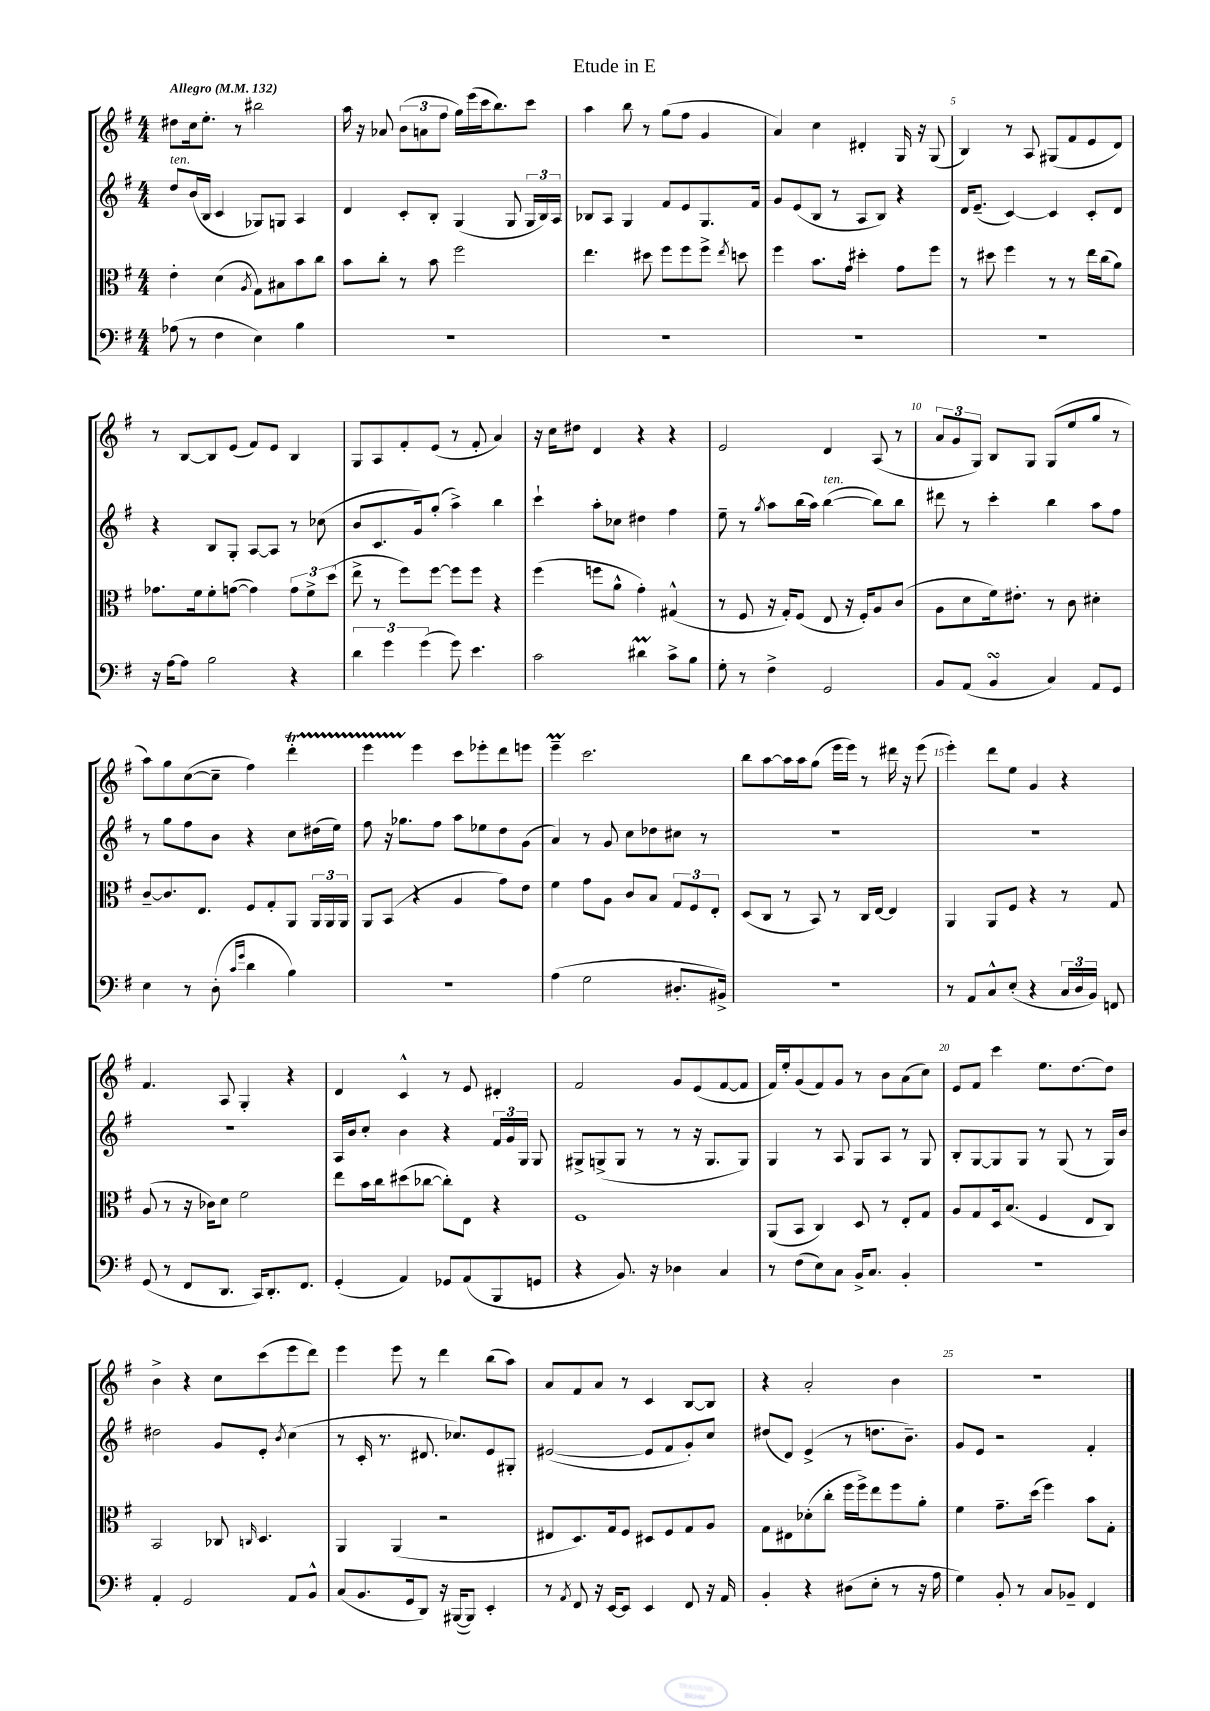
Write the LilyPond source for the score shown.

\header { title = "Etude in E" }
<<
\new StaffGroup <<
\new Staff = "s0" {
    \clef treble \key g \major \numericTimeSignature \time 4/4 \tempo "Allegro" 4 = 132
    \autoBeamOff dis''8[ c''16 e''8.]-. r8 bis''2 |
    a''16 r16 aes'8 \tuplet 3/2 { b'8[( a'8 fis''8] } g''16[) e'''16( c'''16 b''8.) c'''8] |
    a''4 b''8 r8 g''8[( fis''8] g'4 |
    a'4) c''4 dis'4-. g16 r16 g8( |
    b4) r8 a8 gis8[( fis'8 e'8 d'8]) |
    r8 b8[~ b8 e'8]( fis'8[) e'8] b4 |
    g8[ a8 fis'8-. e'8]( r8 fis'8-. a'4) |
    r16 c''16[ dis''8] d'4 r4 r4 |
    e'2 d'4 a8( r8 |
    \tuplet 3/2 { a'8[ g'8 g8]) } b8[ g8] g8[( e''8 g''8] r8 |
    a''8[) g''8 c''8~( c''8]-- fis''4) d'''4-.\startTrillSpan |
    e'''4 e'''4\stopTrillSpan c'''8[ ees'''8-. d'''8 e'''8] |
    e'''4--\prall c'''2. |
    b''8[ a''8~ a''16 a''16 g''8]( e'''16[ e'''16]) r8 dis'''16 r16 e'''8( |
    e'''4-.) d'''8[ e''8] g'4 r4 |
    fis'4. a8 g4-. r4 |
    d'4 c'4-^ r8 e'8 dis'4-. |
    fis'2 g'8[ e'8( fis'8~ fis'8] |
    fis'16[) e''16-. g'8( fis'8) g'8] r8 b'8[ a'8( c''8]) |
    e'8[ fis'8] c'''4 e''8.[ d''8.~ d''8] |
    b'4-> r4 c''8[ c'''8( e'''8 d'''8]) |
    e'''4 e'''8 r8 d'''4 b''8[( a''8]) |
    a'8[ fis'8 a'8] r8 c'4 b8[~ b8] |
    r4 a'2-. b'4 |
    R1 \bar "|." |
}
\new Staff = "s1" {
    \clef treble \key g \major \numericTimeSignature \time 4/4
    \autoBeamOff d''8[^\markup { \italic "ten." } b'16( b16] c'4 ges8[) g8] a4 |
    d'4 c'8[-. b8]-. g4( g8 \tuplet 3/2 { g16[ b16) a16] } |
    bes8[ a8] g4 fis'8[ e'8 g8. fis'16] |
    g'8[ e'8( b8] r8 a8[ b8]) r4 |
    d'16[ e'8.]--( c'4~) c'4 c'8[-. d'8] |
    r4 b8[ g8]-. a8[~ a8] r8 ces''8( |
    b'8[ c'8. g'16) g''8]-.( a''4->) b''4 |
    c'''4-! a''8[-. ces''8] dis''4 fis''4 |
    e''8-- r8 \acciaccatura { g''8 } a''8[ b''16( a''16]) b''4~^\markup { \italic "ten." }( b''8[) b''8] |
    dis'''8 r8 c'''4-. b''4 a''8[ fis''8] |
    r8 g''8[ fis''8 b'8] r4 c''8[ dis''16( e''16]) |
    fis''8 r16 ges''8.[ fis''8] a''8[ ees''8 d''8 g'8]( |
    a'4) r8 g'8 c''8[ des''8 cis''8] r8 |
    R1 |
    R1 |
    R1 |
    a16[ b'16 c''8]-. b'4 r4 \tuplet 3/2 { fis'16[ g'16 g16] } g8 |
    gis8[-> g8->( g8] r8 r8 r16 g8.[ g8]) |
    g4 r8 a8 g8[ a8] r8 g8 |
    b8[-. g8~ g8 g8] r8 g8( r8 g16[) b'16] |
    dis''2 g'8[ e'8]-. \acciaccatura { b'8 } c''4( |
    r8 c'16-. r8. dis'8. ces''8.[) e'8 gis8]-. |
    eis'2~( eis'8[ fis'8 g'8-.) c''8] |
    dis''8[( d'8]) e'4->( r8 d''8.[ b'8.]--) |
    g'8[ e'8] r2 fis'4-. \bar "|." |
}
\new Staff = "s2" {
    \clef alto \key g \major \numericTimeSignature \time 4/4
    \autoBeamOff e'4-. d'4( \acciaccatura { a8 } g8[) bis8 b'8 c''8] |
    b'8[ c''8]-. r8 b'8 fis''2 |
    e''4. dis''8 fis''8[ fis''8 fis''8]-> \acciaccatura { e''8 } d''8 |
    fis''4 b'8.[ g'16] dis''4-. g'8[ fis''8] |
    r8 dis''8 fis''4 r8 r8 e''16[ c''16( a'8]) |
    ges'8.[ fis'16 fis'8-. g'8]~( g'4) \tuplet 3/2 { g'8[ fis'8-> d''8]( } |
    e''8-> r8 fis''8[) fis''8]~ fis''8[ fis''8] r4 |
    fis''4( f''8[ a'8]-^ g'4-.) gis4-^( |
    r8 fis8 r16 g16[-.) fis8]( e8 r16 fis16[-.) a8 c'8]( |
    a8[ d'8 fis'16) eis'8.]-. r8 c'8 dis'4-. |
    c'8[~-- c'8. e8.] fis8[ g8-. a,8] \tuplet 3/2 { a,16[ a,16 a,16] } |
    a,8[ b,8]( r4 a4 g'8[) e'8] |
    fis'4 g'8[ a8] c'8[ b8] \tuplet 3/2 { g8[ fis8 e8]-. } |
    d8[( c8] r8 b,8) r8 c16[ e16]~ e4 |
    a,4 a,8[ fis8] r4 r8 g8 |
    a8( r8 r16 ces'16[) d'8] fis'2 |
    e''8[ b'16 c''16 dis''8( ces''8]~ ces''8[-.) e8] r4 |
    fis1 |
    a,8[( b,8] c4) d8 r8 e8[-. g8] |
    a8[ g8 d16 b8.]( fis4 e8[ c8]) |
    b,2 ces8 \grace { c16 } d4. |
    a,4 a,4( r2 |
    eis8[ d8.) g16 fis8] dis8[ fis8 g8 a8] |
    g8[ eis8 des'8-.( c''8]-. fis''16[ fis''16->) e''8 fis''8 a'8]-. |
    fis'4 g'8.[-- d''16]( fis''4) b'8[ g8]-. \bar "|." |
}
\new Staff = "s3" {
    \clef bass \key g \major \numericTimeSignature \time 4/4
    \autoBeamOff aes8( r8 fis4 e4) b4 |
    R1 |
    R1 |
    R1 |
    R1 |
    r16 a16[~ a8] b2 r4 |
    \tuplet 3/2 { d'4 g'4 g'4( } g'8) e'4. |
    c'2 dis'4\prall c'8[-> b8] |
    g8-. r8 fis4-> g,2 |
    b,8[ a,8]( b,4\turn c4) a,8[ g,8] |
    e4 r8 d8-.( \grace { c'16[ g'16] } d'4 b4) |
    R1 |
    a4( g2 dis8.[-. bis,16]->) |
    r1 |
    r8 a,8[ c8-^ e8]-.( r4 \tuplet 3/2 { c16[ d16 b,16]) } f,8 |
    g,8( r8 fis,8[ d,8.] c,16[) d,8.-. fis,8.] |
    g,4-.( a,4) ges,8[ a,8( b,,8 g,8] |
    r4 b,8.) r16 des4 c4 |
    r8 fis8[( e8) c8] b,16[-> c8.] b,4-. |
    R1 |
    a,4-. g,2 a,8[ b,8]-^ |
    c8[( b,8. g,16 d,8]) r16 bis,,16[~( bis,,8]) e,4-. |
    r8 \acciaccatura { a,8 } fis,8 r16 e,16[~ e,8] e,4 fis,8 r16 a,16 |
    b,4-. r4 dis8[( e8]-. r8 r16 a16 |
    g4) b,8-. r8 c8[ bes,8]-- fis,4 \bar "|." |
}
>>
>>
\layout { \context { \Score \override BarNumber.break-visibility = ##(#f #t #t) barNumberVisibility = #(every-nth-bar-number-visible 5) } }
